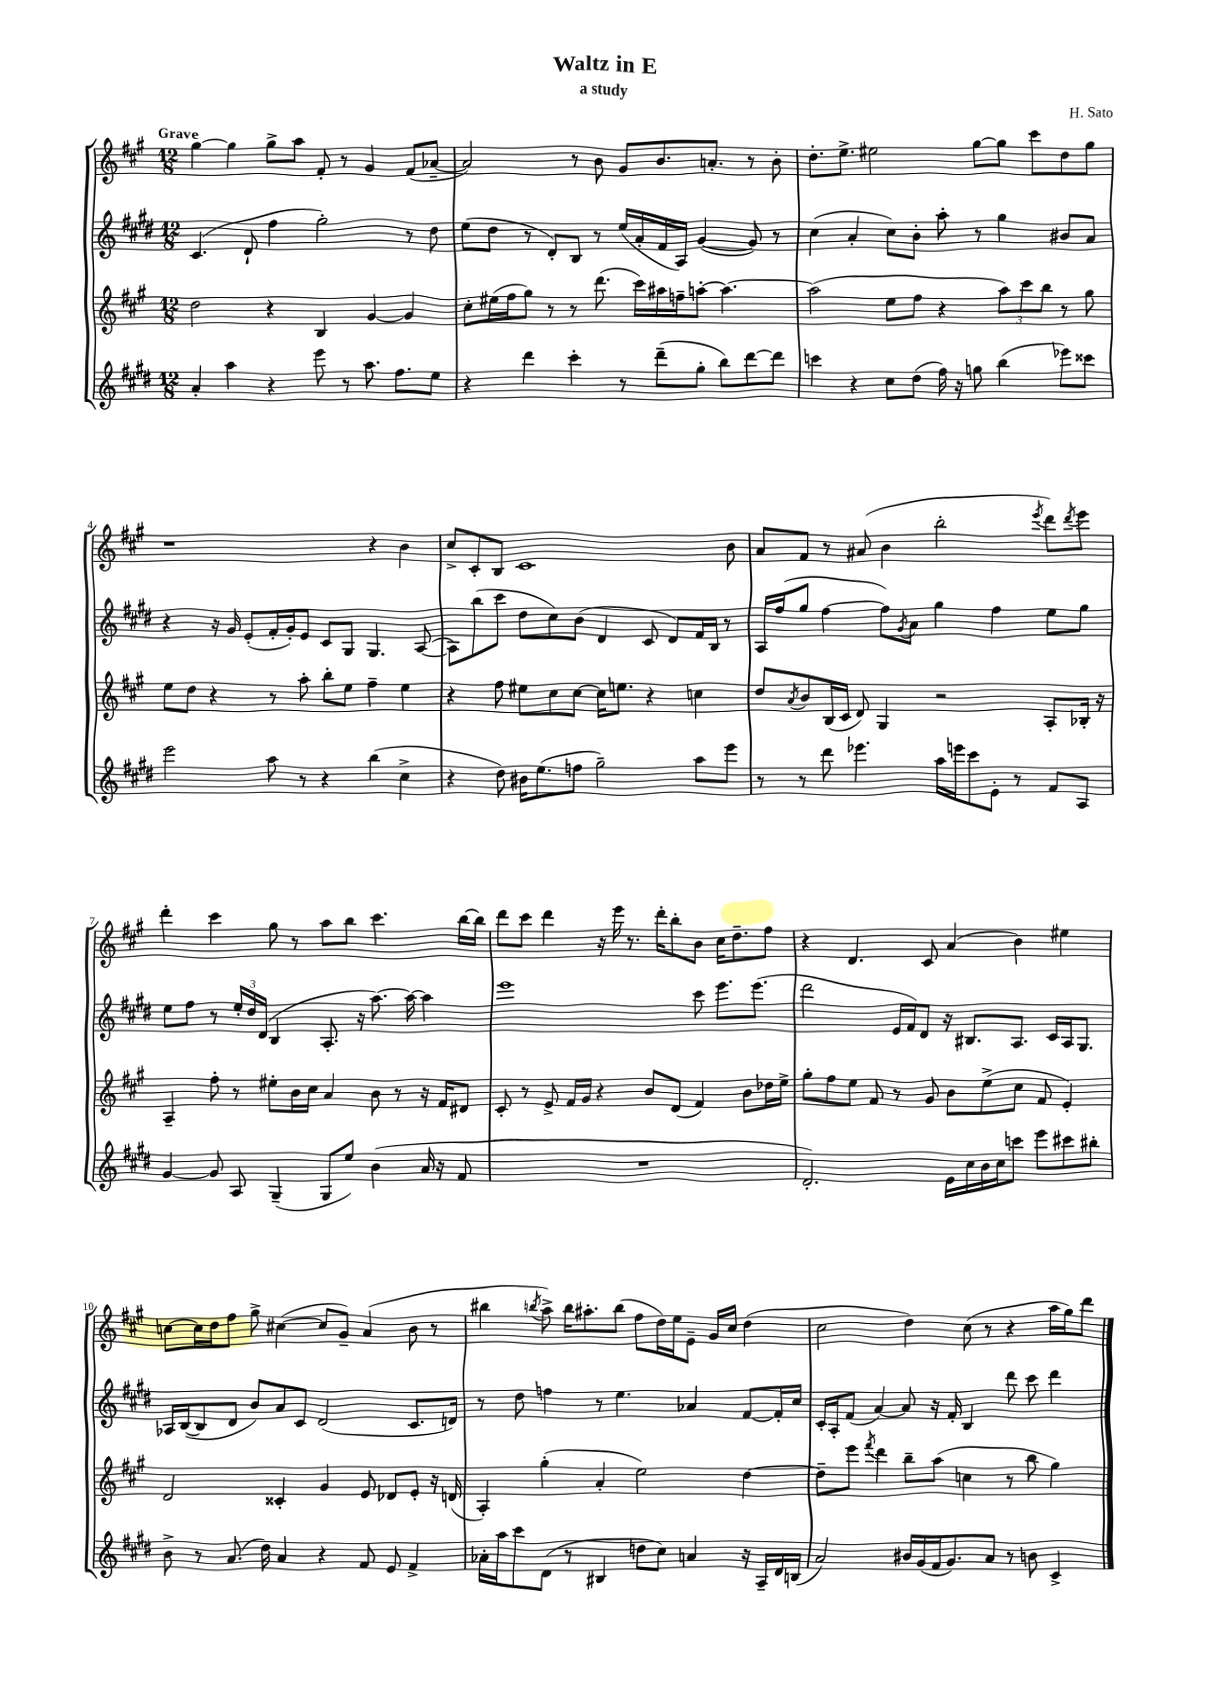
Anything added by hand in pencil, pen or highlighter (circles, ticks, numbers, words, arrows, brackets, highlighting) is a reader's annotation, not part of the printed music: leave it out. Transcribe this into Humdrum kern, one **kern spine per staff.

**kern	**kern	**kern	**kern
*staff4	*staff3	*staff2	*staff1
*clefG2	*clefG2	*clefG2	*clefG2
*k[f#c#g#d#]	*k[f#c#g#]	*k[f#c#g#d#]	*k[f#c#g#]
*M12/8	*M12/8	*M12/8	*M12/8
4a'	2dd	(4.c#	[4gg#
4aa	.	.	4gg#]
.	.	8d#`	.
4r	4r	4ff#	8gg#^
.	.	.	8aa
8eee	4B	2gg#')	8f#'
8r	.	.	8r
8.aa	[4g#	.	4g#
8.ff#	.	.	.
.	4g#]	8r	(8f#
8ee	.	8dd#	[8a-~
=	=	=	=
4r	8cc#'	(8ee	2a-])
.	(16ee#	8dd#	.
.	16ff#	.	.
4ddd#	8gg#)	8r	.
.	8r	8d#')	.
4ccc#'	8r	8B	8r
.	(8.ddd	8r	8b
8r	.	(16ee	8g#
.	16ccc#)	16a'	.
(8ddd#~	16aa#	16f#	8.b
.	16ff~	16A)	.
8gg#'	[8aa'	([4g#	.
.	.	.	8.a'
8bb)	4.aa_	.	.
[8ddd#	.	8g#])	8r
8ddd#]	.	8r	8b'
=	=	=	=
4ccc	(2aa]	(4cc#	8.dd'
.	.	.	8.ee^
4r	.	4a'	.
.	.	.	2ee#
8cc#	8ee	8cc#)	.
(8dd#	8ff#	8b'	.
16ff#)	4r	8aa'	.
16r	.	.	.
8gg	.	8r	[8gg#
(4bb	12aa)	4gg#	8gg#]
.	12ccc#	.	.
.	.	.	8ccc#
.	12bb	.	.
8eee-)	8r	8b#	8dd
8ccc##	8gg#	8a	8gg#
=	=	=	=
2eee	8ee	4r	1r
.	8dd	.	.
.	4r	16r	.
.	.	16g#	.
.	.	(8e'	.
8aa	8r	16f#'	.
.	.	16g#')	.
8r	8aa'	8e	.
4r	8bb'	8c#	.
.	8ee	8G#	.
(4bb	4ff#~	4.G#	4r
4cc#^	4ee	.	4b
.	.	([8A	.
=	=	=	=
4r	4r	8A])	8cc#^
.	.	(8bb	8c#'
8dd#)	8ff#	8ccc#	8B
16b#	8ee#	8dd#	1c#
(8.ee	.	.	.
.	8cc#	8cc#)	.
8ff	[8cc#	(8b	.
2gg#~)	16cc#]	4d#	.
.	8.ee	.	.
.	4r	8c#	.
.	.	8d#)	.
8aa	4cc	16f#	.
.	.	16B	.
8eee	.	8r	8b
=	=	=	=
8r	8dd	16A	8a
.	.	(16ff#	.
.	8qa	.	.
8r	8b	8gg#	8f#
8ddd#	(16B	[4ff#	8r
.	16c#	.	.
4.eee-	8d)	.	(8a#
.	4G#	8ff#])	4b
.	.	8qg#	.
.	.	8a	.
16aa	2r	4gg#	2bb'
16eee	.	.	.
8ccc#	.	.	.
8e'	.	4ff#	.
8r	.	.	.
.	.	.	8qeee
8f#	8A'	8ee	8ddd)
.	.	.	8qddd
8A	16B-'	8gg#	8eee
.	16r	.	.
=	=	=	=
[4g#	4A~	8ee	4ddd'
.	.	8ff#	.
8g#]	8ff#'	8r	4ccc#
8A	8r	24ee'	.
.	.	24dd#	.
.	.	(24d#	.
(4G#~	8ee#'	4B	8gg#
.	16b	.	8r
.	16cc#	.	.
8G#	4a	8.A'	8aa
8ee)	.	.	8bb
.	.	16r	.
(4b	8b	[8.aa)	4.ccc#
.	8r	.	.
.	.	16aa_	.
16a	16r	4aa]	.
16r	16f#	.	.
8f#	8d#	.	[16bb
.	.	.	16bb]
=	=	=	=
1.r	8c#'	1eee	8ddd
.	8r	.	8ccc#
.	8e^	.	4ddd
.	16f#	.	.
.	16g#	.	.
.	4r	.	16r
.	.	.	16eee
.	.	.	8.r
.	8b	.	.
.	.	.	16ddd'
.	(8d	.	8bb'
.	4f#)	8ccc#	8b
.	.	8.eee	16cc#
.	.	.	8.dd~
.	8b	.	.
.	.	(8.eee	.
.	16dd-	.	8ff#
.	16ee^	.	.
=	=	=	=
2.d#')	8gg#'	2ddd#	4r
.	8ff#	.	.
.	8ee	.	4.d
.	8f#	.	.
.	8r	16e	.
.	.	16f#)	.
.	8g#	8d#	8c#
16e	8b	16r	(4a
16cc#	.	8.B#	.
16b	(8ee^	.	.
16cc#	.	.	.
8ccc	8cc#	8.A	4b)
8eee	8f#	.	.
.	.	16c#	.
8ccc#	4e')	16A	4ee#
.	.	8.G#	.
8bb#'	.	.	.
=	=	=	=
8b^	2d	16A-	[8cc
.	.	([16B	.
8r	.	8B]	16cc]
.	.	.	16dd
(8.a	.	8d#	8ff#
.	.	8b)	8gg#^
16dd#)	.	.	.
4a	4c##'	8a	([4cc#
.	.	8c#	.
4r	4g#	(2d#	8cc#]
.	.	.	8g#~)
8f#	8e	.	(4a
8e	8d-	.	.
4f#^	8e'	8.c#	8b
.	16r	.	8r
.	(16d	16d)	.
=	=	=	=
16a-'	4A')	8r	4bb#
16aa	.	.	.
8ccc#	.	8dd#	.
.	.	.	8qbb
(8d#	(4gg#'	4ff	8aa^)
8r	.	.	16bb
.	.	.	8.aa#'
4B#	4a'	8r	.
.	.	4.ee	(8bb
8dd	2ee)	.	8ff#
8cc#)	.	.	16dd)
.	.	.	16ee
4a	.	4a-	8e~
.	.	.	16g#
.	.	.	16cc#
16r	[4dd	[8f#	(4dd
16A~	.	.	.
16d#	.	16f#']	.
(16B	.	16cc#	.
=	=	=	=
2a)	8dd~]	16c#'	2cc#
.	.	16A'	.
.	8eee	(8f#	.
.	8qfff#	.	.
.	4ddd	[4a)	.
16b#	8bb~	8a]	4dd)
(16g#	.	.	.
16f#	(8aa	16r	.
8.g#)	.	16f#'	.
.	4cc	4B	(8cc#
8a	.	.	8r
8r	8r	8ddd#	4r
8b	8bb	8ccc#	.
4c#^	4gg#)	4ddd#	16aa
.	.	.	16gg#)
.	.	.	8ddd
==	==	==	==
*-	*-	*-	*-
